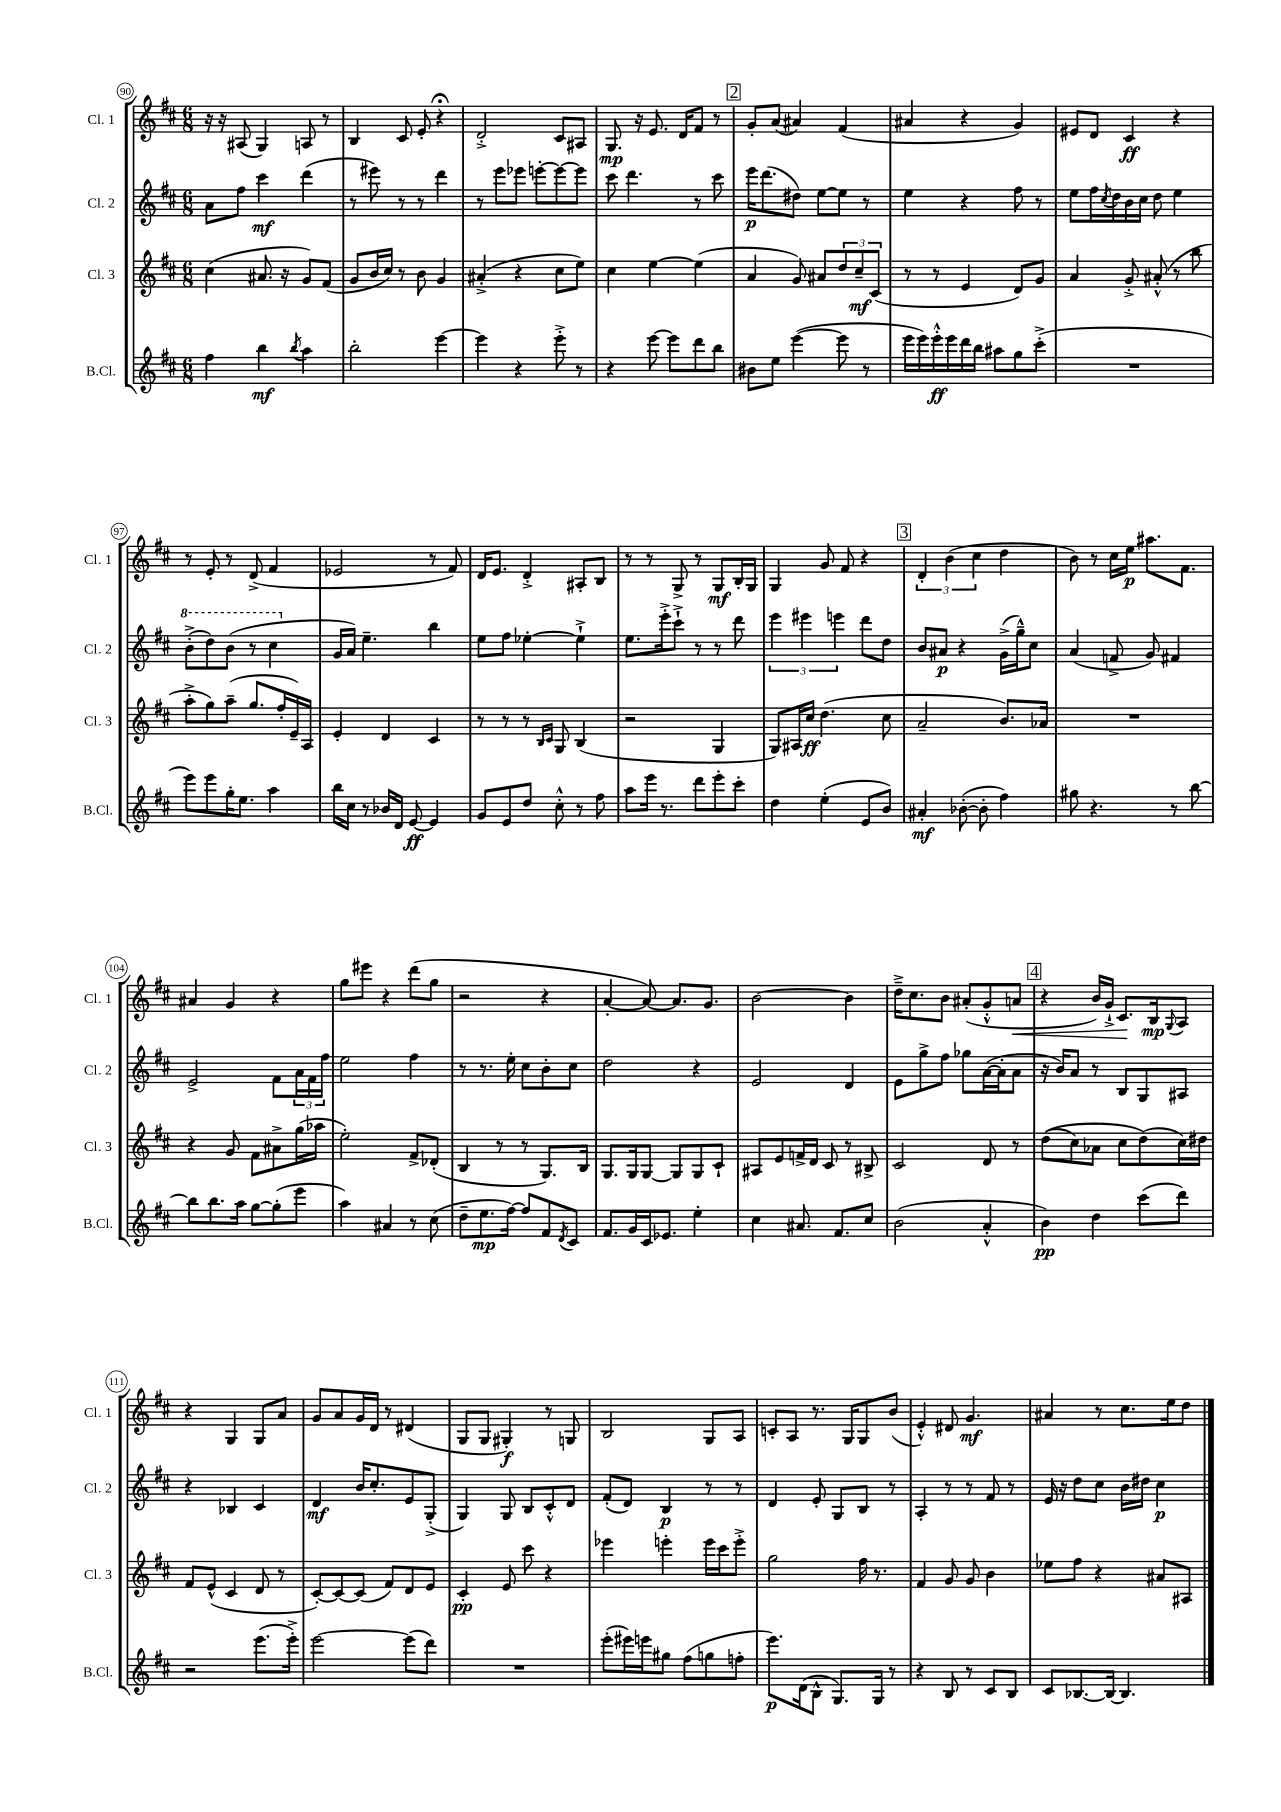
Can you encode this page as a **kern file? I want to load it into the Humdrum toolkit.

**kern	**dynam	**kern	**dynam	**kern	**dynam	**kern	**dynam
*part4	*part4	*part3	*part3	*part2	*part2	*part1	*part1
*staff4	*staff4	*staff3	*staff3	*staff2	*staff2	*staff1	*staff1
*I"B.Cl.	*	*I"Cl. 3	*	*I"Cl. 2	*	*I"Cl. 1	*
*I'B.Cl.	*	*I'Cl. 3	*	*I'Cl. 2	*	*I'Cl. 1	*
*clefG2	*	*clefG2	*	*clefG2	*	*clefG2	*
*k[f#c#]	*	*k[f#c#]	*	*k[f#c#]	*	*k[f#c#]	*
*M6/8	*	*M6/8	*	*M6/8	*	*M6/8	*
=90	=90	=90	=90	=90	=90	=90	=90
4ff#\	.	(4cc#\	.	8a\L	.	16r	.
.	.	.	.	.	.	16r	.
.	.	.	.	8ff#\J	.	(8A#X/	.
4bb\	mf	8.a#X/	.	4ccc#\	mf	4G/)	.
.	.	16r	.	.	.	.	.
8qbb/	.	.	.	.	.	.	.
4aa\	.	8g/L)	.	(4ddd\	.	8An/	.
.	.	(8f#/J	.	.	.	8r	.
=91	=91	=91	=91	=91	=91	=91	=91
2bb'\	.	8g/L	.	8r	.	4B/	.
.	.	16b/L	.	8eee#X\)	.	.	.
.	.	16cc#/JJ)	.	.	.	.	.
.	.	8r	.	8r	.	8c#/	.
.	.	8b\	.	8r	.	8e'/	.
[4eee\	.	4g/	.	4ddd\	.	4r;<	.
=92	=92	=92	=92	=92	=92	=92	=92
4eee\]	.	(4a#X'^/	.	8r	.	2d'^/	.
.	.	.	.	8eee\L	.	.	.
4r	.	4r	.	8eee-X\J	.	.	.
.	.	.	.	[8eeen'\L	.	.	.
8eee'^\	.	8cc#\L	.	8eee\_	.	8c#/L	.
8r	.	8ee\J)	.	8eee\J]	.	8A#X/J	.
=93	=93	=93	=93	=93	=93	=93	=93
4r	.	4cc#\	.	8ccc#\	.	8.G/	mp
.	.	.	.	4.ddd\	.	.	.
.	.	.	.	.	.	16r	.
[8eee\	.	[4ee\	.	.	.	8.e/	.
8eee\L]	.	.	.	.	.	.	.
.	.	.	.	.	.	16d/KL	.
8ddd\	.	(4ee\]	.	8r	.	8f#/J	.
8bb\J	.	.	.	8ccc#\	.	8r	.
!!LO:REH:place=s1:t=2
=94	=94	=94	=94	=94	=94	=94	=94
8b#X\L	.	4a/	.	16eee\KL	p	8g'/L	.
.	.	.	.	(8.ddd\	.	.	.
8ee\J	.	.	.	.	.	(8a/J	.
([4eee\	.	8g/)	.	8dd#X\J)	.	4a#X/)	.
.	.	8a#X/L	.	[8ee\L	.	.	.
8eee\]	.	12dd/	.	8ee\J]	.	(4f#/	.
.	.	12cc#~/	mf	.	.	.	.
8r	.	.	.	8r	.	.	.
.	.	(12c#/J	.	.	.	.	.
=95	=95	=95	=95	=95	=95	=95	=95
16eee\LL	.	8r	.	4ee\	.	4a#X/	.
16eee\)	.	.	.	.	.	.	.
16eee'^^\	ff	8r	.	.	.	.	.
16eee\	.	.	.	.	.	.	.
16ddd\	.	4e/	.	4r	.	4r	.
16bb\JJ	.	.	.	.	.	.	.
8aa#X\L	.	.	.	.	.	.	.
8gg\	.	8d/L)	.	8ff#\	.	4g/)	.
(8ccc#'^\J	.	8g/J	.	8r	.	.	.
=96	=96	=96	=96	=96	=96	=96	=96
2.r	.	4a/	.	8ee\L	.	8e#X/L	.
.	.	.	.	16ff#\L	.	8d/J	.
.	.	.	.	8qcc#/	.	.	.
.	.	.	.	16dd\	.	.	.
.	.	8g'^/	.	16b\	.	4c#/	ff
.	.	.	.	16cc#\JJ	.	.	.
.	.	(8a#X'^^/	.	8dd\	.	.	.
.	.	8r	.	4ee\	.	4r	.
.	.	8bb\	.	.	.	.	.
!!LO:LB:g=z
=97	=97	=97	=97	=97	=97	=97	=97
*	*	*	*	*8va	*	*	*
8eee\L)	.	8aa'^\L	.	(8bb'^\L	.	8r	.
8eee\	.	8gg\)	.	8ddd\)	.	8e'/	.
16gg'\K	.	(8aa~\J	.	(8bb\J	.	8r	.
8.ee\J	.	.	.	.	.	.	.
.	.	8.gg/L	.	8r	.	(8d^/	.
4aa\	.	.	.	4ccc#\	.	4f#/	.
.	.	16ff#'/L	.	.	.	.	.
.	.	16e~/)	.	.	.	.	.
.	.	16A/JJ	.	.	.	.	.
=98	=98	=98	=98	=98	=98	=98	=98
*	*	*	*	*X8va	*	*	*
16bb\LL	.	4e'/	.	16g/LL	.	2e-X/	.
16cc#\JJ	.	.	.	16a/JJ)	.	.	.
8r	.	.	.	4.ee~\	.	.	.
16b-X/LL	.	4d/	.	.	.	.	.
16d/JJ	.	.	.	.	.	.	.
[8e/	ff	.	.	.	.	.	.
4e/]	.	4c#/	.	4bb\	.	8r	.
.	.	.	.	.	.	8f#/)	.
=99	=99	=99	=99	=99	=99	=99	=99
8g/L	.	8r	.	8ee\L	.	16d/KL	.
.	.	.	.	.	.	8.e/J	.
8e/	.	8r	.	8ff#\J	.	.	.
8dd/J	.	8r	.	[4ee-X'\	.	4d'^/	.
.	.	16qqB/LL	.	.	.	.	.
.	.	16qqc#/JJ	.	.	.	.	.
8cc#'^^\	.	8G/	.	.	.	.	.
8r	.	(4B/	.	4ee-`^\]	.	8A#X'/L	.
8ff#\	.	.	.	.	.	8B/J	.
=100	=100	=100	=100	=100	=100	=100	=100
8aa\L	.	2r	.	8.ee\L	.	8r	.
16eee\Jk	.	.	.	.	.	8r	.
8.r	.	.	.	16eee'^\k	.	.	.
.	.	.	.	8ccc#`^\J	.	8G^/	.
8ddd\L	.	.	.	8r	.	8r	.
8eee'\	.	4G/	.	8r	.	8G/L	mf
8ccc#'\J	.	.	.	8ddd\	.	16B'/L	.
.	.	.	.	.	.	16G/JJ	.
=101	=101	=101	=101	=101	=101	=101	=101
4dd\	.	8G/L)	.	6eee\	.	4G/	.
.	.	16A#X/L	.	.	.	.	.
.	.	.	.	6eee#X\	.	.	.
.	.	16cc#/JJ	ff	.	.	.	.
(4ee'\	.	(4.dd\	.	.	.	8g/	.
.	.	.	.	6eeen\	.	.	.
.	.	.	.	.	.	8f#/	.
8e/L	.	.	.	8ddd\L	.	4r	.
8b/J)	.	8cc#\	.	8dd\J	.	.	.
!!LO:REH:place=s1:t=3
=102	=102	=102	=102	=102	=102	=102	=102
4a#X'/	mf	2a~/	.	8b/L	.	6d'/	.
.	.	.	.	8a#X/J	p	.	.
.	.	.	.	.	.	(6b\	.
([8b-X'\	.	.	.	4r	.	.	.
.	.	.	.	.	.	6cc#\	.
8b-'\]	.	.	.	.	.	.	.
4ff#\)	.	8.b/L)	.	(16g^\LL	.	4dd\	.
.	.	.	.	16gg~^^\J)	.	.	.
.	.	.	.	8cc#\J	.	.	.
.	.	16a-X/Jk	.	.	.	.	.
=103	=103	=103	=103	=103	=103	=103	=103
8gg#X\	.	2.r	.	(4a/	.	8b\)	.
4.r	.	.	.	.	.	8r	.
.	.	.	.	8fn^/	.	16cc#\LL	.
.	.	.	.	.	.	16ee\JJ	p
.	.	.	.	8g/)	.	8.aa#X\L	.
8r	.	.	.	4f#X/	.	.	.
.	.	.	.	.	.	8.f#\J	.
[8bb\	.	.	.	.	.	.	.
!!LO:LB:g=z
=104	=104	=104	=104	=104	=104	=104	=104
8bb\L]	.	4r	.	2e^/	.	4a#X/	.
8.bb\	.	.	.	.	.	.	.
.	.	8g/	.	.	.	4g/	.
16aa\Jk	.	.	.	.	.	.	.
[8gg\L	.	8f#\L	.	.	.	.	.
(8gg'\]	.	8a#X^\	.	8f#\L	.	4r	.
8eee\J	.	(16gg\L	.	24a\L	.	.	.
.	.	.	.	24f#\	.	.	.
.	.	16aa-X\JJ	.	.	.	.	.
.	.	.	.	24ff#\JJ	.	.	.
=105	=105	=105	=105	=105	=105	=105	=105
4aa\)	.	2ee'\)	.	2ee\	.	8gg\L	.
.	.	.	.	.	.	8eee#X\J	.
4a#X/	.	.	.	.	.	4r	.
8r	.	8f#^/L	.	4ff#\	.	(8ddd\L	.
(8cc#\	.	(8d-X'/J	.	.	.	8gg\J	.
=106	=106	=106	=106	=106	=106	=106	=106
8dd~\L	.	4B/	.	8r	.	2r	.
8.ee\	mp	.	.	8.r	.	.	.
.	.	8r	.	.	.	.	.
[16ff#\Jk)	.	.	.	16ee'\	.	.	.
8ff#/L]	.	8r	.	8cc#\L	.	.	.
8f#/	.	8.G/L)	.	8b'\	.	4r	.
8qd/	.	.	.	.	.	.	.
8c#/J	.	.	.	8cc#\J	.	.	.
.	.	16B/Jk	.	.	.	.	.
=107	=107	=107	=107	=107	=107	=107	=107
8.f#/L	.	8.G/L	.	2dd\	.	[4a'/	.
16g/L	.	16G/k	.	.	.	.	.
16c#/J	.	[8G/J	.	.	.	8a/_)	.
8.e-X/J	.	.	.	.	.	.	.
.	.	8G/L]	.	.	.	8.a/L]	.
4ee'\	.	8G/	.	4r	.	.	.
.	.	.	.	.	.	8.g/J	.
.	.	8c#`/J	.	.	.	.	.
=108	=108	=108	=108	=108	=108	=108	=108
4cc#\	.	8A#X/L	.	2e/	.	[2b\	.
.	.	8e/	.	.	.	.	.
8.a#X/	.	16fn^/L	.	.	.	.	.
.	.	16d/JJ	.	.	.	.	.
.	.	8c#/	.	.	.	.	.
8.f#/L	.	.	.	.	.	.	.
.	.	8r	.	4d/	.	4b\]	.
8cc#/J	.	8B#X^/	.	.	.	.	.
=109	=109	=109	=109	=109	=109	=109	=109
(2b\	.	2c#/	.	8e\L	.	16dd~^\KL	.
.	.	.	.	.	.	8.cc#\	.
.	.	.	.	8gg^\	.	.	.
.	.	.	.	8ff#\J	.	8b\J	.
.	.	.	.	8gg-X\L	.	(8a#X'/L	.
4a'^^/	.	8d/	.	([16a\L	.	8g'^^/	.
.	.	.	.	16a'\J]	.	.	.
!	!	!	!	!	!	!	!LO:HP:b
.	.	8r	.	8a\J	.	8an/J	<
!!LO:REH:place=s1:t=4
=110	=110	=110	=110	=110	=110	=110	=110
4b\)	pp	((8dd\L	.	16r	.	4r	.
.	.	.	.	16b/KL)	.	.	.
.	.	8cc#\)	.	8a/J	.	.	.
4dd\	.	8a-X\J	.	8r	.	16b/LL)	.
.	.	.	.	.	.	16g`^/JJ	.
.	.	8cc#\L	.	8B/L	.	8.c#/L	.
(8ccc#\L	.	(8dd\)	.	8G/	.	.	.
.	.	.	.	.	.	16B/k	[ mp
.	.	.	.	.	.	8qqG/	.
8ddd\J)	.	16cc#\L)	.	8A#X/J	.	8A/J	.
.	.	16dd#X\JJ	.	.	.	.	.
!!LO:LB:g=z
=111	=111	=111	=111	=111	=111	=111	=111
2r	.	8f#/L	.	4r	.	4r	.
.	.	(8e^^/J	.	.	.	.	.
.	.	4c#/	.	4B-X/	.	4G/	.
(8.eee\L	.	8d/	.	4c#/	.	8G/L	.
.	.	8r	.	.	.	8a/J	.
16eee'^\Jk)	.	.	.	.	.	.	.
=112	=112	=112	=112	=112	=112	=112	=112
[2eee\	.	[8c#'/L)	.	4d/	mf	8g/L	.
.	.	8c#/_	.	.	.	8a/	.
.	.	(8c#/J]	.	16b/KL	.	16g/L	.
.	.	.	.	8.cc#'/	.	16d/JJ	.
.	.	8f#/L)	.	.	.	8r	.
(8eee\L]	.	8d/	.	8e/	.	(4d#X/	.
8ddd\J)	.	8e/J	.	(8G'^/J	.	.	.
=113	=113	=113	=113	=113	=113	=113	=113
2.r	.	4c#'/	pp	4G/)	.	8G/L	.
.	.	.	.	.	.	8G/J	.
.	.	8e/	.	8G/	.	4G#X'/)	f
.	.	8ccc#\	.	8B/L	.	.	.
.	.	4r	.	8c#'^^/	.	8r	.
.	.	.	.	8d/J	.	8Gn/	.
=114	=114	=114	=114	=114	=114	=114	=114
(8eee'\L	.	4eee-X\	.	(8f#'/L	.	2B/	.
16eee#X\L)	.	.	.	8d/J)	.	.	.
16eeen\J	.	.	.	.	.	.	.
8gg#X\J	.	4eeen'\	.	4B/	p	.	.
(8ff#\L	.	.	.	.	.	.	.
8ggn\	.	16eee\LL	.	8r	.	8G/L	.
.	.	16ccc#\J	.	.	.	.	.
8ffn'\J	.	8eee'^\J	.	8r	.	8A/J	.
=115	=115	=115	=115	=115	=115	=115	=115
8.eee\L)	p	2gg\	.	4d/	.	8cn'/L	.
.	.	.	.	.	.	8A/J	.
(16d\k	.	.	.	.	.	.	.
8B^^\J	.	.	.	8e'/	.	8.r	.
8.G/L)	.	.	.	8G/L	.	.	.
.	.	.	.	.	.	16G/KL	.
.	.	16ff#\	.	8B/J	.	8G/	.
16G/Jk	.	8.r	.	.	.	.	.
8r	.	.	.	8r	.	(8b/J	.
=116	=116	=116	=116	=116	=116	=116	=116
4r	.	4f#/	.	4A'/	.	4e'^^/)	.
8B/	.	8g/	.	8r	.	8d#X/	.
8r	.	8g/	.	8r	.	4.g/	mf
8c#/L	.	4b\	.	8f#/	.	.	.
8B/J	.	.	.	8r	.	.	.
=117	=117	=117	=117	=117	=117	=117	=117
8c#/L	.	8ee-X\L	.	16e/	.	4a#X/	.
.	.	.	.	16r	.	.	.
[8.B-X/	.	8ff#\J	.	8dd\L	.	.	.
.	.	4r	.	8cc#\J	.	8r	.
16B-/Jk_	.	.	.	.	.	.	.
4.B-/]	.	.	.	16b\LL	.	8.cc#\L	.
.	.	.	.	16dd#X\JJ	.	.	.
.	.	8a#X/L	.	4cc#\	p	.	.
.	.	.	.	.	.	16ee\k	.
.	.	8A#X/J	.	.	.	8dd\J	.
==	==	==	==	==	==	==	==
*-	*-	*-	*-	*-	*-	*-	*-
